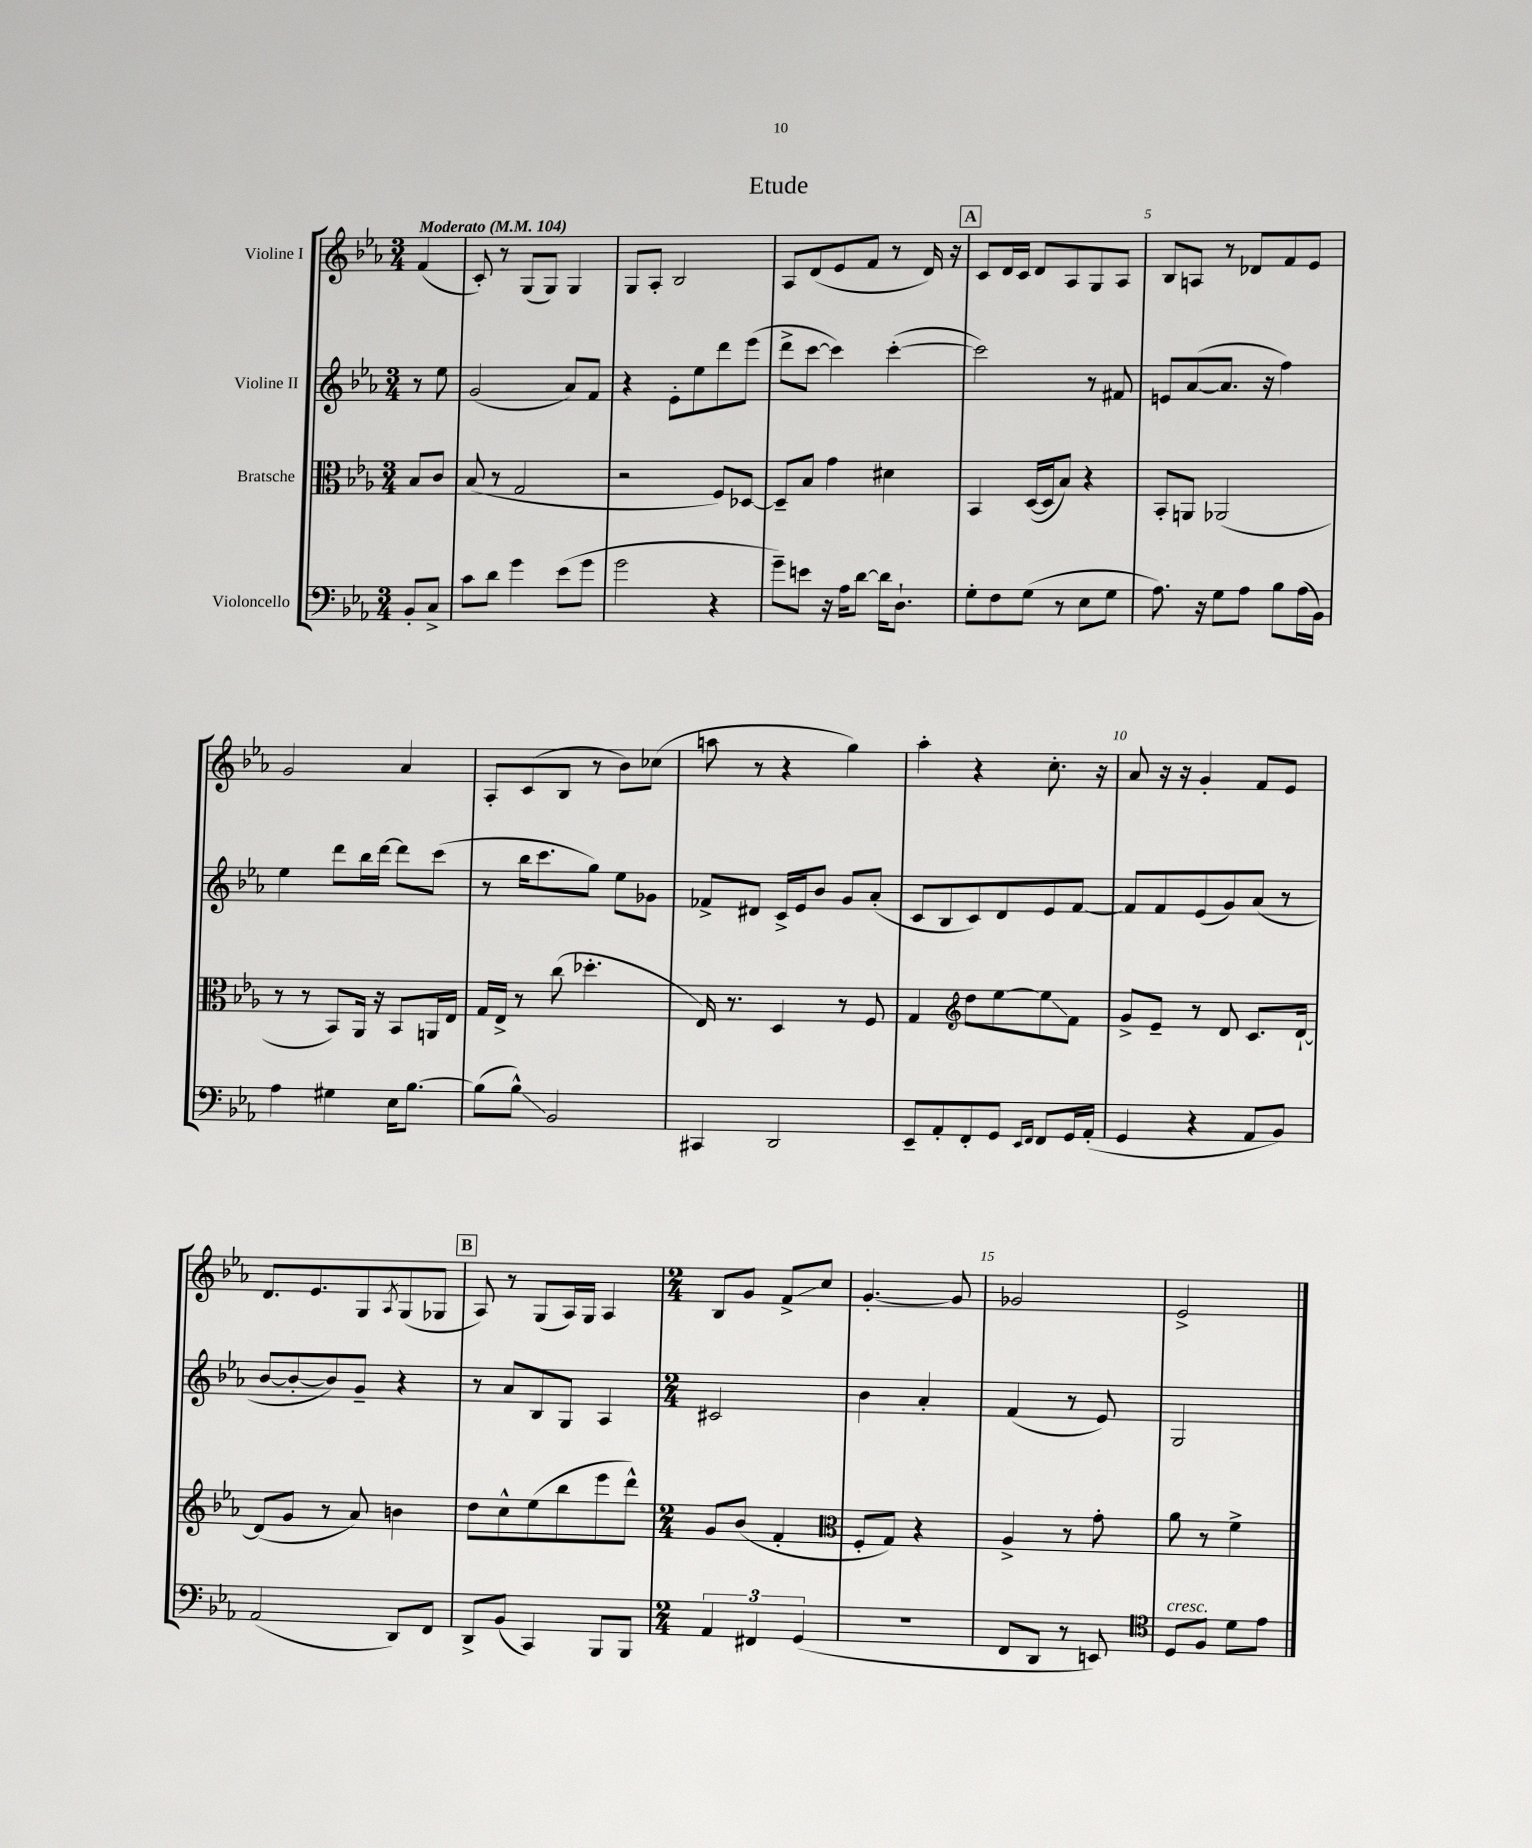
\header { title = "Etude" }
<<
\new StaffGroup <<
\new Staff = "s0" \with { instrumentName = "Violine I" } {
    \clef treble \key ees \major \numericTimeSignature \time 3/4 \partial 4 \tempo "Moderato" 4 = 104
    f'4( |
    c'8-.) r8 g8( g8) g4 |
    g8 aes8-. bes2 |
    aes8 d'8( ees'8 f'8 r8 d'16) r16 |
    \mark \markup { \box "A" } c'8 d'16 c'16 d'8 aes8 g8 aes8 |
    bes8 a8 r8 des'8 f'8 ees'8 |
    g'2 aes'4 |
    aes8-. c'8( bes8 r8 bes'8) ces''8( |
    a''8 r8 r4 g''4) |
    aes''4-. r4 c''8.-. r16 |
    aes'8 r16 r16 g'4-. f'8 ees'8 |
    d'8. ees'8. g8 \acciaccatura { aes8 } g8( ges8 |
    \mark \markup { \box "B" } aes8) r8 g8( aes16) g16 aes4 |
    \numericTimeSignature \time 2/4 bes8 g'8 f'8->\glissando c''8 |
    g'4.~-. g'8 |
    ges'2 |
    ees'2-> \bar "|." |
}
\new Staff = "s1" \with { instrumentName = "Violine II" } {
    \clef treble \key ees \major \numericTimeSignature \time 3/4 \partial 4
    r8 ees''8 |
    g'2( aes'8) f'8 |
    r4 ees'8-. ees''8 d'''8 ees'''8( |
    d'''8-> c'''8~ c'''4) c'''4~-.( |
    \mark \markup { \box "A" } c'''2) r8 fis'8 |
    e'8 aes'8~( aes'8. r16 f''4) |
    ees''4 d'''8 bes''16 d'''16~ d'''8 c'''8( |
    r8 bes''16 c'''8. g''8) ees''8 ges'8 |
    fes'8-> dis'8 c'16-> ees'16 bes'8 g'8 aes'8-.( |
    c'8 bes8 c'8) d'8 ees'8 f'8~ |
    f'8 f'8 ees'8( g'8) aes'8( r8 |
    bes'8~ bes'8~-. bes'8) g'8-- r4 |
    \mark \markup { \box "B" } r8 aes'8 bes8 g8 aes4 |
    \numericTimeSignature \time 2/4 cis'2 |
    bes'4 aes'4-. |
    f'4( r8 ees'8) |
    g2 \bar "|." |
}
\new Staff = "s2" \with { instrumentName = "Bratsche" } {
    \clef alto \key ees \major \numericTimeSignature \time 3/4 \partial 4
    bes8 c'8 |
    bes8( r8 g2 |
    r2 f8) des8~ |
    des8-- bes8 g'4 dis'4 |
    \mark \markup { \box "A" } bes,4 d16~( d16 bes8) r4 |
    bes,8-. a,8 aes,2( |
    r8 r8 bes,8) aes,16 r16 bes,8 a,16 ees16 |
    g16 ees16-> r8 c''8( des''4.-. |
    ees16) r8. d4 r8 f8 |
    g4 \clef treble d''8 ees''8~ ees''8\glissando f'8 |
    g'8-> ees'8-- r8 d'8 c'8. d'16~-! |
    d'8( g'8 r8 aes'8) b'4 |
    \mark \markup { \box "B" } d''8 c''8-^ ees''8( bes''8 ees'''8 d'''8-^) |
    \numericTimeSignature \time 2/4 g'8 bes'8( f'4-. |
    \clef alto f8-. g8) r4 |
    aes4-> r8 g'8-. |
    aes'8 r8 f'4-> \bar "|." |
}
\new Staff = "s3" \with { instrumentName = "Violoncello" } {
    \clef bass \key ees \major \numericTimeSignature \time 3/4 \partial 4
    bes,8-. c8-> |
    c'8 d'8 g'4 ees'8( g'8 |
    g'2 r4 |
    g'8--) e'8 r16 aes16 d'8~ d'16 d8.-! |
    \mark \markup { \box "A" } g8-. f8 g8( r8 ees8 g8 |
    aes8.) r16 g8 aes8 bes8 aes16( bes,16) |
    aes4 gis4 ees16 bes8.~ |
    bes8( bes8-^\glissando) bes,2 |
    cis,4 d,2 |
    ees,8-- aes,8-. f,8-. g,8 \grace { ees,16 f,16 } f,8 g,16 aes,16-.( |
    g,4 r4 aes,8 bes,8) |
    aes,2( d,8) f,8 |
    \mark \markup { \box "B" } d,8-> bes,8( c,4) bes,,8 bes,,8 |
    \numericTimeSignature \time 2/4 \tuplet 3/2 { aes,4 fis,4 g,4( } |
    R2 |
    f,8 d,8 r8 e,8) |
    \clef tenor d8^\markup { \italic "cresc." } f8 d'8 ees'8 \bar "|." |
}
>>
>>
\layout { \context { \Score \override BarNumber.break-visibility = ##(#f #t #t) barNumberVisibility = #(every-nth-bar-number-visible 5) } }
